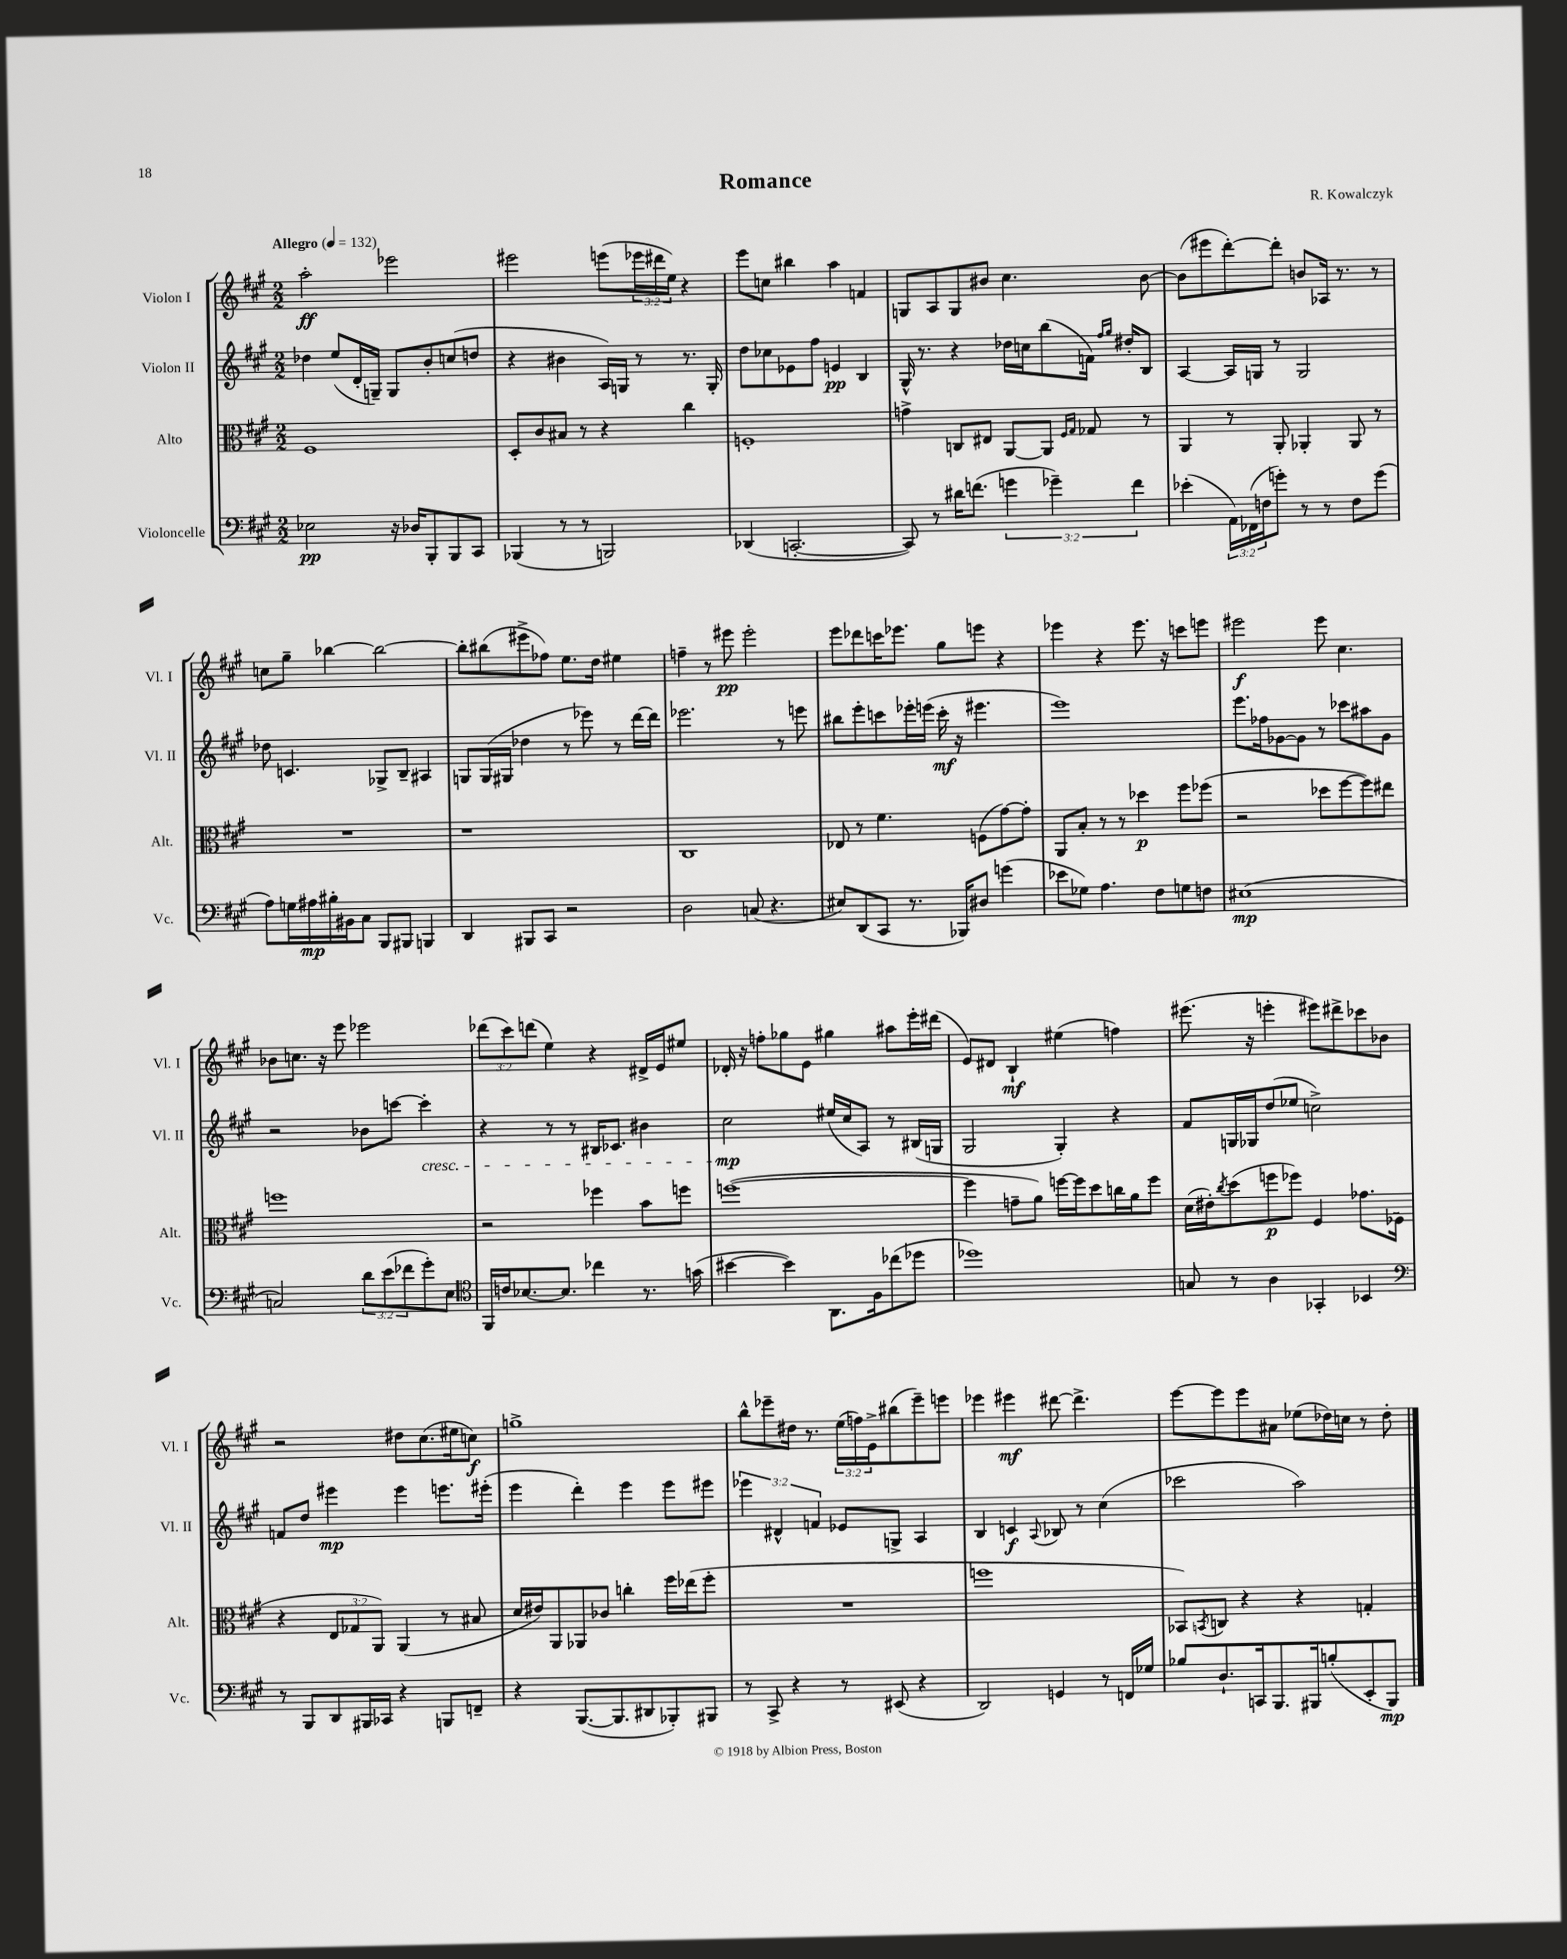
\header { title = "Romance" composer = "R. Kowalczyk" }
<<
\new StaffGroup <<
\new Staff = "s0" \with { instrumentName = "Violon I" shortInstrumentName = "Vl. I" } {
    \clef treble \key a \major \numericTimeSignature \time 2/2 \override Staff.TupletNumber.text = #tuplet-number::calc-fraction-text \tempo "Allegro" 4 = 132
    a''2-.\ff ees'''2 |
    eis'''2 e'''8( \tuplet 3/2 { ees'''16 dis'''16 e''16) } r4 |
    e'''8 c''8 bis''4 a''4 f'4 |
    g8 a8 g8 bis'8 cis''4. bis'8~ |
    bis'8( eis'''8 d'''8~-.) d'''8-. b'8 aes16 r8. r8 |
    c''8 gis''8-- bes''4~ bes''2~ |
    bes''8-. bis''8( eis'''8-> fes''8) e''8. d''16 eis''4 |
    f''4-- r8 eis'''8\pp eis'''2-. |
    e'''8 des'''8 c'''16 ees'''8. gis''8 e'''8 r4 |
    ees'''4 r4 ees'''8. r16 c'''8 e'''8 |
    eis'''2\f eis'''8 cis''4. |
    bes'8 c''8. r16 e'''8 ees'''2 |
    \tuplet 3/2 { des'''8( cis'''8) d'''8( } e''4) r4 dis'16-> e'16 eis''8 |
    des'16-. r16 f''8-. ges''8 e'8 gis''4 ais''8 e'''16-. dis'''16( |
    e'8) dis'8 b4-!\mf eis''4( f''4) |
    eis'''8.( r16 e'''4-. eis'''8) dis'''8-> ces'''8 bes'8 |
    r2 dis''8 cis''8.( eis''16 c''8\f) |
    g''1-> |
    b''8-^ ees'''8-- dis''16 r8. \tuplet 3/2 { e''16( f''16) e'16-> } bis''8( ees'''8--) e'''8 |
    ees'''4 eis'''4\mf dis'''8~ dis'''4.-> |
    e'''8~ e'''8 e'''8 ais'8 ees''8( des''16) c''16 r8 des''8-. \bar "|." |
}
\new Staff = "s1" \with { instrumentName = "Violon II" shortInstrumentName = "Vl. II" } {
    \clef treble \key a \major \numericTimeSignature \time 2/2 \override Staff.TupletNumber.text = #tuplet-number::calc-fraction-text
    des''4 e''8( d'16-. g16--) g8 b'8-. c''8( d''8 |
    r4 bis'4 a16) g16 r8 r8. g16-. |
    d''8 ces''8 ees'8 fis''8 e'4\pp b4 |
    gis16-^ r8. r4 des''16 c''16 b''8( f'16) \grace { fis''16 gis''16 } dis''16-. b8 |
    a4~ a16 g16 r8 g2 |
    des''8 c'4. ges8-> b8-- ais4 |
    g8 g16( gis16 des''4 r8 ees'''8) r8 d'''16~ d'''16 |
    ees'''2. r8 e'''8 |
    bis''8 e'''8-. c'''8 ees'''16-. e'''16( c'''16-.\mf r16 eis'''4. |
    e'''1) |
    e'''8. fes''16 ges'8~ ges'8 r8 ces'''8 ais''8 ges'8 |
    r2 bes'8 c'''8~ c'''4-.\cresc |
    r4 r8 r8 bis16 ces'8. bis'4 |
    cis''2\mp\! eis''16( cis''16 a8) r8 bis16( g16 |
    gis2 gis4-.) r4 |
    fis'8 g16 ges16 d''8( ees''8 c''2->) |
    f'8 d''8 eis'''4\mp eis'''4 e'''8. eis'''16-.( |
    e'''4 d'''4-.) e'''4 e'''8 eis'''8 |
    \tuplet 3/2 { ees'''4 dis'4-^ f'4 } ees'8 g8-> a4 |
    b4 c'4\f \appoggiatura { a8 } bes8 r8 cis''4( |
    ces'''2 a''2) \bar "|." |
}
\new Staff = "s2" \with { instrumentName = "Alto" shortInstrumentName = "Alt." } {
    \clef alto \key a \major \numericTimeSignature \time 2/2 \override Staff.TupletNumber.text = #tuplet-number::calc-fraction-text
    fis1 |
    d8-. cis'8 bis8 r8 r4 cis''4 |
    f1-. |
    g'4-> c8 eis8 a,8~ a,8 \grace { fis16 gis16 } ges8 r8 |
    a,4 r8 a,8-. aes,4-. aes,8 r8 |
    R1 |
    r1 |
    cis1 |
    ees8 r8 fis'4. f8( gis'8~) gis'8-. |
    a,8 b8-. r8 r8 des''4\p fis''8 fes''8( |
    r2 des''8 fis''8~ fis''8) eis''8 |
    f''1 |
    r2 fes''4 b'8 f''8 |
    f''1~( |
    f''4 g'8-- a'8) f''16~ f''16 d''8 c''16 a'16 f''8 |
    d'16( eis'16-.) \acciaccatura { cis''8 } d''8( f''8\p fes''8) fis4 ges'8. fes16( |
    r4 \tuplet 3/2 { e8 ges8 a,8) } a,4( r8 bis8 |
    d'16 eis'16) a,8 aes,8 ces'8 c''4-. fis''16 ees''16( fis''8-. |
    R1 |
    f''1 |
    bes,8) \acciaccatura { b,8 } c8 r4 r4 g4-. \bar "|." |
}
\new Staff = "s3" \with { instrumentName = "Violoncelle" shortInstrumentName = "Vc." } {
    \clef bass \key a \major \numericTimeSignature \time 2/2 \override Staff.TupletNumber.text = #tuplet-number::calc-fraction-text
    ees2\pp r16 des16 b,,8-. b,,8 cis,8 |
    bes,,4( r8 r8 b,,2) |
    des,4( c,2.~-. |
    c,8) r8 dis'16 f'8.( \tuplet 3/2 { g'4 ges'4--) f'4 } |
    ees'4-.( \tuplet 3/2 { a,16) fes,16( f16 } g'8-.) r8 r8 f8 g'8( |
    a8) g16 ais16\mp bis16-. bis,16 cis8 b,,8 bis,,8 b,,4 |
    d,4 bis,,8 cis,8 r2 |
    d2 c8( r4. |
    eis8) d,8( cis,8 r8. bes,,16) dis8 g'4( |
    ees'8 ges8) a4. fis8 g8 f8 |
    eis1\mp( |
    c2) \tuplet 3/2 { d'8 e'8( fes'8 } gis'8-.) e8 |
    \clef tenor fis,16 c'16 bes8.~ bes8. ces''4 r8. g'16( |
    bis'4~ bis'4) a,8. fis16 ces''8( des''8 |
    des''1) |
    g8 r8 a4 ges,4-. bes,4 |
    \clef bass r8 b,,8 d,8 bis,,16 ces,16 r4 b,,8 f,8-- |
    r4 b,,8.~( b,,8. dis,8 bes,,8-.) bis,,8 |
    r8 cis,8-> r4 r8 eis,8( r4 |
    d,2) g,4 r8 f,16 ges16 |
    bes8 d8.-! c,16 b,,8. bis,,16 b8-.( e,8-. bis,,8\mp) \bar "|." |
}
>>
>>
\layout { \context { \Score \remove "Bar_number_engraver" } }
